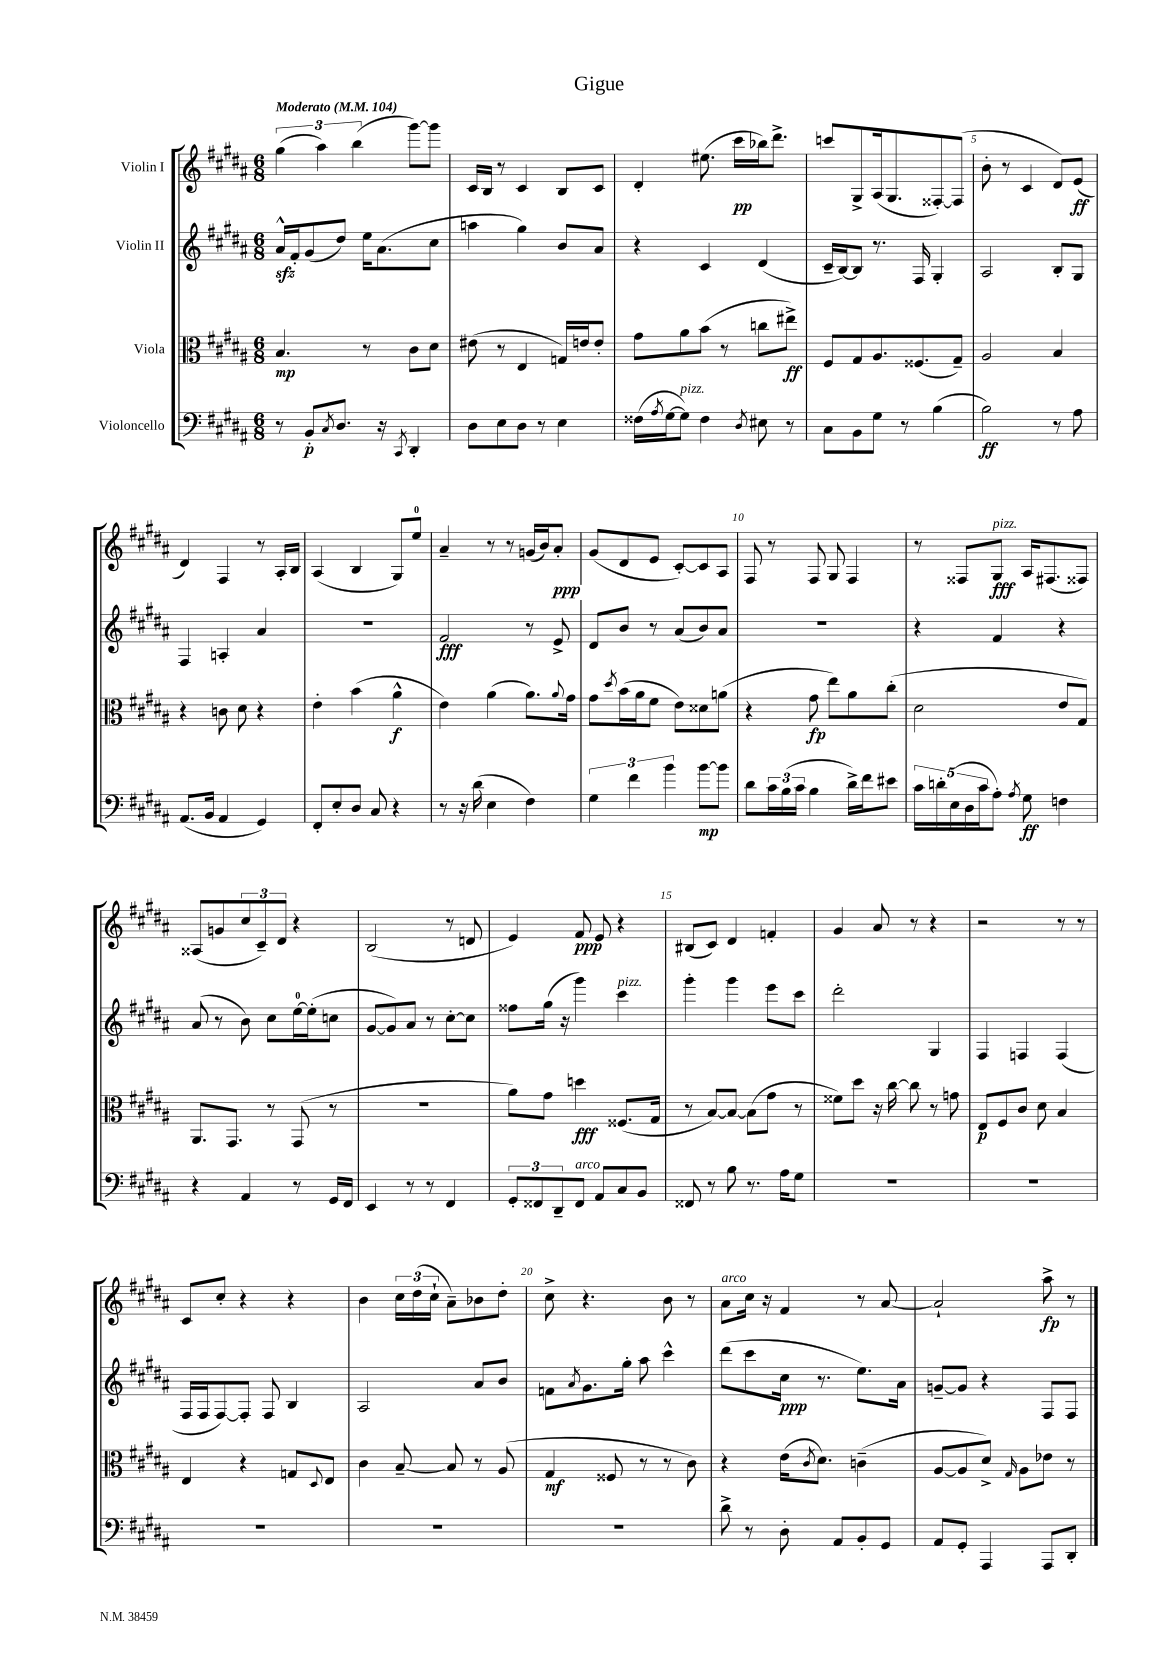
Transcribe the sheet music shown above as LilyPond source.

\header { title = "Gigue" }
<<
\new StaffGroup <<
\new Staff = "s0" \with { instrumentName = "Violin I" } {
    \clef treble \key b \major \numericTimeSignature \time 6/8 \tempo "Moderato" 4 = 104
    \tuplet 3/2 { gis''4( ais''4) b''4( } gis'''8~) gis'''8 |
    cis'16 b16 r8 cis'4 b8 cis'8 |
    dis'4-. eis''8.( cis'''16\pp bes''16) dis'''8.-> |
    c'''8 gis8-> ais16( gis8. fisis8~-.) fisis8( |
    b'8-. r8 cis'4 dis'8) e'8\ff( |
    dis'4) fis4 r8 ais16-. b16 |
    ais4( b4 gis8) e''8-0 |
    ais'4-- r8 r8 g'16( b'16) ais'8-.\ppp |
    gis'8( dis'8 e'8 cis'8~-.) cis'8 ais8 |
    fis8 r8 fis8 gis8 fis4 |
    r8 fisis8 gis8\fff^\markup { \italic "pizz." } ais16 fis8.( fisis8) |
    aisis8( g'8 \tuplet 3/2 { cis''8 cis'8--) dis'8 } r4 |
    b2( r8 d'8 |
    e'4) fis'8\ppp e'8 r4 |
    bis8( cis'8) dis'4 f'4-. |
    gis'4 ais'8 r8 r4 |
    r2 r8 r8 |
    cis'8 cis''8-. r4 r4 |
    b'4 \tuplet 3/2 { cis''16 dis''16( cis''16-! } ais'8--) bes'8 dis''8-. |
    cis''8-> r4. b'8 r8 |
    ais'8^\markup { \italic "arco" } cis''16 r16 fis'4 r8 ais'8~ |
    ais'2-! ais''8->\fp r8 \bar "|." |
}
\new Staff = "s1" \with { instrumentName = "Violin II" } {
    \clef treble \key b \major \numericTimeSignature \time 6/8
    ais'16-^\sfz fis'16-. gis'8( dis''8) e''16 ais'8.( cis''8 |
    a''4 gis''4) b'8 ais'8 |
    r4 cis'4 dis'4( |
    cis'16-- b16~) b8 r8. fis16 gis4-. |
    ais2 b8-. gis8 |
    fis4 a4-. ais'4 |
    R2. |
    fis'2\fff r8 e'8-> |
    dis'8 b'8 r8 ais'8( b'8) ais'8 |
    R2. |
    r4 fis'4 r4 |
    ais'8( r8 b'8) cis''8 e''16-0~ e''16-.( c''8 |
    gis'8~ gis'8) ais'8 r8 cis''8~-. cis''8 |
    fisis''8 gis''16( r16 gis'''4) cis'''4^\markup { \italic "pizz." } |
    gis'''4-. gis'''4 e'''8 cis'''8 |
    dis'''2-. gis4 |
    fis4 f4 f4( |
    fis16 fis16 fis8~) fis8-. fis8 b4 |
    ais2 ais'8 b'8 |
    f'8 \acciaccatura { ais'8 } gis'8. gis''16-. ais''8 cis'''4-^ |
    dis'''8( cis'''8 cis''16\ppp r8. e''8.) ais'16 |
    g'8~-- g'8 r4 fis8 fis8 \bar "|." |
}
\new Staff = "s2" \with { instrumentName = "Viola" } {
    \clef alto \key b \major \numericTimeSignature \time 6/8
    b4.\mp r8 cis'8 dis'8 |
    eis'8( r8 e4 g16) e'16 e'8-. |
    gis'8 ais'8 b'8( r8 c''8 eis''8->\ff) |
    fis8 gis8 ais8. fisis8.( gis8--) |
    ais2 b4 |
    r4 c'8 dis'8 r4 |
    e'4-. b'4( ais'4-^\f |
    e'4) ais'4( ais'8.) \appoggiatura { ais'8 } gis'16 |
    gis'8 \acciaccatura { dis''8 } b'16( ais'16 fis'8 e'8) disis'8 a'8( |
    r4 gis'8\fp e''8) ais'8 cis''8-.( |
    dis'2 e'8 gis8) |
    ais,8. gis,8. r8 gis,8( r8 |
    R2. |
    ais'8) gis'8 d''4\fff fisis8.( gis16 |
    r8 b8~) b8~ b8( gis'8 r8 |
    fisis'8) dis''8 r16 cis''16~ cis''8 r8 g'8 |
    e8\p fis8 cis'8 dis'8 b4 |
    e4 r4 g8 \appoggiatura { dis8 } e8 |
    cis'4 b8~-- b8 r8 ais8( |
    gis4\mf fisis8 r8 r8 cis'8) |
    r4 e'16( \acciaccatura { cis'8 } dis'8.) c'4--( |
    ais8~ ais8 dis'8->) \grace { gis16 } ais8 ees'8 r8 \bar "|." |
}
\new Staff = "s3" \with { instrumentName = "Violoncello" } {
    \clef bass \key b \major \numericTimeSignature \time 6/8
    r8 b,8-.\p \acciaccatura { cis8 } dis8. r16 \acciaccatura { cis,8 } dis,4-. |
    dis8 e8 dis8 r8 e4 |
    fisis16( \acciaccatura { ais8 } gis16~ gis8^\markup { \italic "pizz." }) fisis4 \acciaccatura { dis8 } eis8 r8 |
    cis8 b,8 gis8 r8 b4( |
    b2\ff) r8 ais8 |
    ais,8.( b,16 ais,4 gis,4) |
    fis,8-. e8-. dis8 cis8 r4 |
    r8 r16 dis'16( e4 fis4) |
    \tuplet 3/2 { gis4 fis'4 b'4 } b'8~\mp b'8 |
    dis'8 \tuplet 3/2 { cis'16 b16( cis'16 } b4 dis'16->) fis'16 eis'8 |
    \tuplet 5/4 { cis'16 d'16-. e16( dis16 cis'16 } ais8-.) \acciaccatura { ais8 } gis8\ff f4 |
    r4 ais,4 r8 gis,16 fis,16 |
    e,4 r8 r8 fis,4 |
    \tuplet 3/2 { gis,8-. fisis,8 dis,8-- } fisis,8^\markup { \italic "arco" } ais,8 cis8 b,8 |
    fisis,8 r8 b8 r8. ais16 gis8 |
    R2. |
    R2. |
    R2. |
    R2. |
    R2. |
    dis'8-> r8 dis8-. ais,8 b,8-. gis,8 |
    ais,8 gis,8-. ais,,4 ais,,8 dis,8-. \bar "|." |
}
>>
>>
\layout { \context { \Score \override BarNumber.break-visibility = ##(#f #t #t) barNumberVisibility = #(every-nth-bar-number-visible 5) } }
